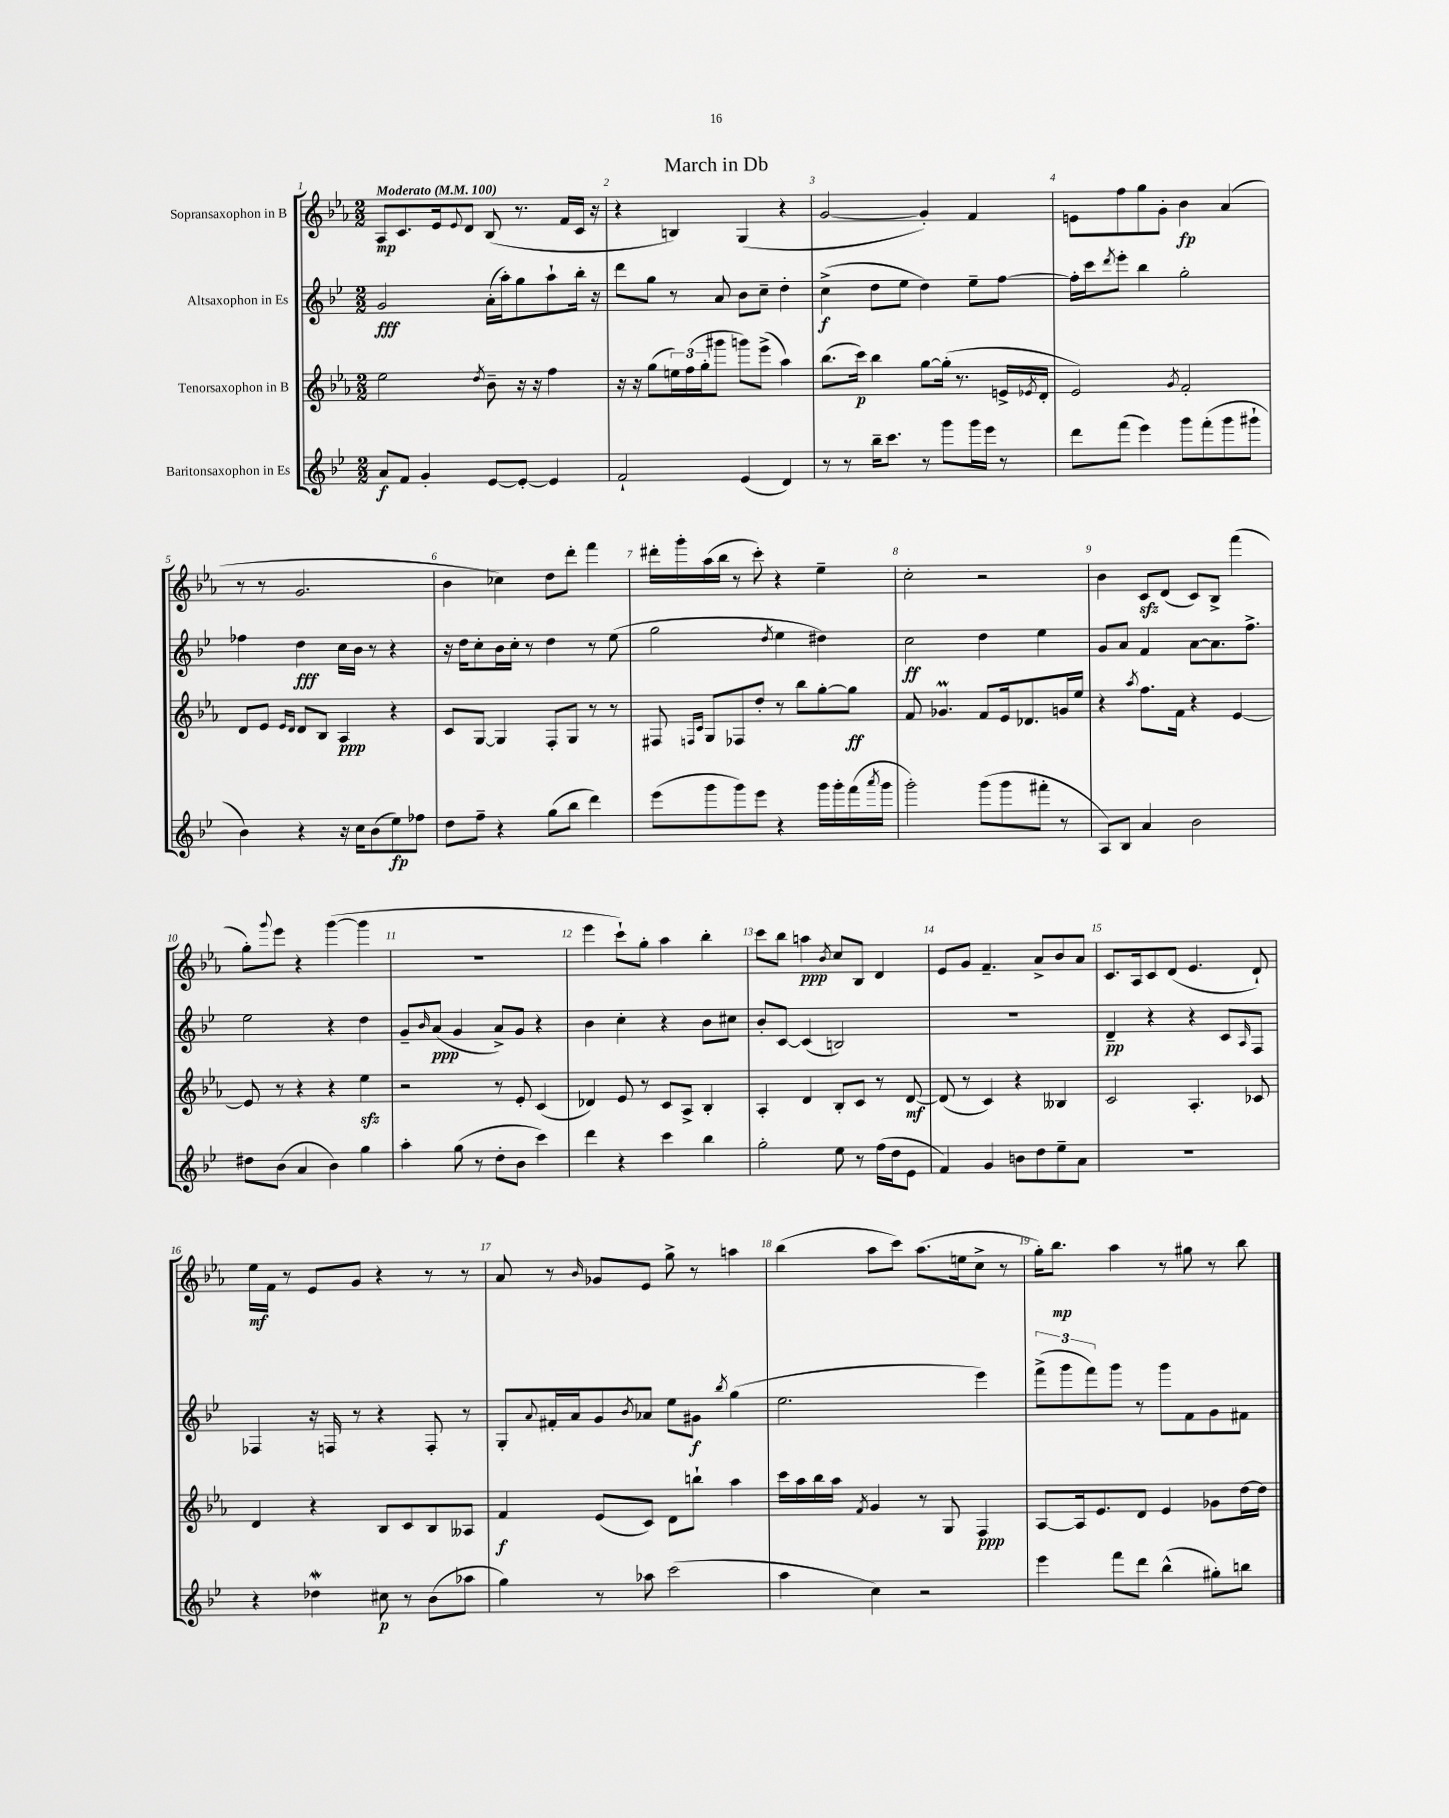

**kern	**dynam	**kern	**dynam	**kern	**dynam	**kern	**dynam
*part4	*part4	*part3	*part3	*part2	*part2	*part1	*part1
*staff4	*staff4	*staff3	*staff3	*staff2	*staff2	*staff1	*staff1
*I"Baritonsaxophon in Es	*	*I"Tenorsaxophon in B	*	*I"Altsaxophon in Es	*	*I"Sopransaxophon in B	*
*clefG2	*	*clefG2	*	*clefG2	*	*clefG2	*
*k[b-e-]	*	*k[b-e-a-]	*	*k[b-e-]	*	*k[b-e-a-]	*
*M2/2	*	*M2/2	*	*M2/2	*	*M2/2	*
*MM100	*	*MM100	*	*MM100	*	*MM100	*
=1	=1	=1	=1	=1	=1	=1	=1
!	!	!	!	!	!	!LO:TX:a:B:t=Moderato	!
8a/L	f	2ee-\	.	2g/	fff	8A-/L	mp
8f/J	.	.	.	.	.	8.c/	.
4g'/	.	.	.	.	.	.	.
.	.	.	.	.	.	16e-/k	.
.	.	.	.	.	.	8qqe-/	.
.	.	.	.	.	.	8d/J	.
.	.	8qdd/	.	.	.	.	.
[8e-/L	.	8b-~\	.	(16a'\LL	.	(8B-/	.
.	.	.	.	16aa'\J)	.	.	.
8e-'/J_	.	16r	.	8gg\	.	8.r	.
.	.	16r	.	.	.	.	.
4e-/]	.	4ff\	.	8aa`\	.	.	.
.	.	.	.	.	.	16f/LL	.
.	.	.	.	16bb-'\Jk	.	16c/JJ	.
.	.	.	.	16r	.	16r	.
=2	=2	=2	=2	=2	=2	=2	=2
2f`/	.	16r	.	8ddd\L	.	4r	.
.	.	16r	.	.	.	.	.
.	.	(8gg\L	.	8gg\J	.	.	.
.	.	24een\L)	.	8r	.	4Bn/)	.
.	.	(24ff\	.	.	.	.	.
.	.	24gg'\J	.	.	.	.	.
.	.	8ggg#X\J	.	8a/	.	.	.
(4e-/	.	8gggn\L)	.	8b-\L	.	(4G/	.
.	.	(8eee-^\J	.	8cc~\J	.	.	.
4d/)	.	4aa-\)	.	4dd'\	.	4r	.
=3	=3	=3	=3	=3	=3	=3	=3
8r	.	(8.bb-\L	.	(4cc^\	f	[2g/	.
8r	.	.	.	.	.	.	.
.	.	16ccc\Jk)	p	.	.	.	.
16bb-~\KL	.	4bb-\	.	8dd\L	.	.	.
8.ccc\J	.	.	.	.	.	.	.
.	.	.	.	8ee-\J	.	.	.
8r	.	[8gg\L	.	4dd\)	.	4g'/])	.
8ggg\L	.	(16gg'\Jk]	.	.	.	.	.
.	.	8.r	.	.	.	.	.
16ggg\L	.	.	.	8ee-~\L	.	4f/	.
16eee-\JJ	.	.	.	.	.	.	.
8r	.	16en^/LL	.	[8ff\J	.	.	.
.	.	8qe-X/	.	.	.	.	.
.	.	16d'/JJ	.	.	.	.	.
=4	=4	=4	=4	=4	=4	=4	=4
8ddd\L	.	2e-/)	.	16ff'\LL]	.	8en\L	.
.	.	.	.	16ccc\J	.	.	.
.	.	.	.	8qddd/	.	.	.
(8fff\J	.	.	.	8eee-'\J	.	8ff\	.
4eee-\)	.	.	.	4bb-\	.	8gg\	.
.	.	.	.	.	.	8g'\J	.
.	.	8qg/	.	.	.	.	.
8ggg\L	.	2f'/	.	2gg'\	.	4b-\	fp
(8fff'\	.	.	.	.	.	.	.
8ggg\	.	.	.	.	.	(4a-/	.
8ggg#X`\J	.	.	.	.	.	.	.
!!LO:LB:g=z
=5	=5	=5	=5	=5	=5	=5	=5
4b-\)	.	8d/L	.	4ff-X\	.	8r	.
.	.	8e-/J	.	.	.	8r	.
.	.	16qqe-/LL	.	.	.	.	.
.	.	16qqd/JJ	.	.	.	.	.
4r	.	8d/L	.	4dd\	fff	2.g/	.
.	.	8B-/J	.	.	.	.	.
16r	.	4A-/	ppp	16cc\LL	.	.	.
16cc\KL	.	.	.	16b-\JJ	.	.	.
(8b-\	.	.	.	8r	.	.	.
8ee-\)	fp	4r	.	4r	.	.	.
8ff-X\J	.	.	.	.	.	.	.
=6	=6	=6	=6	=6	=6	=6	=6
8dd\L	.	8c/L	.	16r	.	4b-\	.
.	.	.	.	16dd\KL	.	.	.
8ff~\J	.	[8G/J	.	8cc'\	.	.	.
4r	.	4G/]	.	16b-\L	.	4cc-X\)	.
.	.	.	.	16cc'\JJ	.	.	.
.	.	.	.	8r	.	.	.
(8gg\L	.	8F'/L	.	4dd\	.	8dd\L	.
8bb-\J	.	8G/J	.	.	.	8ddd'\J	.
4ddd\)	.	8r	.	8r	.	4fff\	.
.	.	8r	.	(8ee-\	.	.	.
=7	=7	=7	=7	=7	=7	=7	=7
(8eee-\L	.	8F#X/	.	2gg\	.	16ddd#X'\LL	.
.	.	.	.	.	.	16ggg'\	.
.	.	16qqFn/LL	.	.	.	.	.
.	.	16qqc/JJ	.	.	.	.	.
8ggg\	.	8G/L	.	.	.	(16aa-\	.
.	.	.	.	.	.	16bb-\JJ	.
8ggg\)	.	8F-X/	.	.	.	8r	.
8eee-\J	.	8dd'/J	.	.	.	8ccc'\)	.
.	.	.	.	8qdd/	.	.	.
4r	.	8r	.	4ee-\	.	4r	.
.	.	8bb-\L	.	.	.	.	.
16ggg\LL	.	[8gg'\	.	4dd#X\)	.	4ee-~\	.
16ggg'\	.	.	.	.	.	.	.
(16fff\	.	8gg\J]	ff	.	.	.	.
8qaaa/	.	.	.	.	.	.	.
16ggg\JJ	.	.	.	.	.	.	.
=8	=8	=8	=8	=8	=8	=8	=8
2ggg'\)	.	8f/	.	2cc\	ff	2cc'\	.
.	.	4.g-XM/	.	.	.	.	.
(8ggg\L	.	8f/L	.	4dd\	.	2r	.
8ggg\	.	16e-/k	.	.	.	.	.
.	.	8.d-X/	.	.	.	.	.
8fff#X'\J	.	.	.	4ee-\	.	.	.
8r	.	16gn/L	.	.	.	.	.
.	.	16ee-/JJ	.	.	.	.	.
=9	=9	=9	=9	=9	=9	=9	=9
8A/L)	.	4r	.	8g/L	.	4b-\	.
8B-/J	.	.	.	8a/J	.	.	.
.	.	8qaa-/	.	.	.	.	.
4a/	.	8.ff\L	.	4f/	.	8czz/L	.
.	.	.	.	.	.	(8d/J	.
.	.	16f\Jk	.	.	.	.	.
2b-\	.	4r	.	[8a\L	.	8c/L)	.
.	.	.	.	8.a\]	.	8B-^/J	.
.	.	[4e-/	.	.	.	(4fff\	.
.	.	.	.	8.ff^\J	.	.	.
!!LO:LB:g=z
=10	=10	=10	=10	=10	=10	=10	=10
8dd#X\L	.	8e-/]	.	2ee-\	.	8gg'\L)	.
.	.	.	.	.	.	8qqggg/	.
(8b-\J	.	8r	.	.	.	8eee-\J	.
4a/	.	4r	.	.	.	4r	.
4b-\)	.	4r	.	4r	.	([4ggg\	.
4gg\	.	4ee-zz\	.	4dd\	.	4ggg\]	.
=11	=11	=11	=11	=11	=11	=11	=11
4aa'\	.	2r	.	8g~/L	.	1r	.
.	.	.	.	16qqb-/	.	.	.
.	.	.	.	(8a/J	ppp	.	.
(8gg\	.	.	.	4g/	.	.	.
8r	.	.	.	.	.	.	.
8dd'\L	.	8r	.	8a^/L)	.	.	.
8b-\J	.	8e-'/	.	8g/J	.	.	.
4ccc\)	.	(4c/	.	4r	.	.	.
=12	=12	=12	=12	=12	=12	=12	=12
4ddd\	.	4d-X/)	.	4b-\	.	4eee-\	.
4r	.	8e-/	.	4cc'\	.	8ccc`\L)	.
.	.	8r	.	.	.	8gg'\J	.
4ccc\	.	8c/L	.	4r	.	4aa-\	.
.	.	8A-^/J	.	.	.	.	.
4bb-\	.	4B-'/	.	8b-\L	.	4bb-'\	.
.	.	.	.	8cc#X\J	.	.	.
=13	=13	=13	=13	=13	=13	=13	=13
2gg'\	.	4A-'/	.	8b-'/L	.	8ccc\L	.
.	.	.	.	[8c/J	.	8bb-\J	.
.	.	4d/	.	(4c/]	.	4aan\	ppp
.	.	.	.	.	.	8qb-/	.
8ee-\	.	8B-'/L	.	2Bn/)	.	8cc/L	.
8r	.	8c/J	.	.	.	8B-/J	.
(16ff\LL	.	8r	.	.	.	4d/	.
16dd\J	.	.	.	.	.	.	.
8e-\J	.	[8d/	mf	.	.	.	.
=14	=14	=14	=14	=14	=14	=14	=14
4f/)	.	(8d/]	.	1r	.	8e-/L	.
.	.	8r	.	.	.	8g/J	.
4g/	.	4c/)	.	.	.	4.f~/	.
8bn\L	.	4r	.	.	.	.	.
8dd\	.	.	.	.	.	8a-^/L	.
8ee-~\	.	4B--X/	.	.	.	8b-/	.
8a\J	.	.	.	.	.	8a-/J	.
=15	=15	=15	=15	=15	=15	=15	=15
1r	.	2c/	.	4d~/	pp	8.c/L	.
.	.	.	.	.	.	16A-/k	.
.	.	.	.	4r	.	8c/	.
.	.	.	.	.	.	(8d/J	.
.	.	4.A-'/	.	4r	.	4.e-/	.
.	.	.	.	8c/L	.	.	.
.	.	.	.	16qqA/	.	.	.
.	.	8c-X/	.	8F/J	.	8d`/)	.
!!LO:LB:g=z
=16	=16	=16	=16	=16	=16	=16	=16
4r	.	4d/	.	4F-X/	.	16ee-\LL	mf
.	.	.	.	.	.	16f\JJ	.
.	.	.	.	.	.	8r	.
4dd-Xw\	.	4r	.	16r	.	8e-/L	.
.	.	.	.	16Fn/	.	.	.
.	.	.	.	8r	.	8g/J	.
8cc#X\	p	8B-/L	.	4r	.	4r	.
8r	.	8c/	.	.	.	.	.
(8b-\L	.	8B-/	.	8F'/	.	8r	.
8aa-X\J	.	8A--X/J	.	8r	.	8r	.
=17	=17	=17	=17	=17	=17	=17	=17
4gg\)	.	4f/	f	8G'/L	.	8a-/	.
.	.	.	.	8qqa/	.	.	.
.	.	.	.	16f#X'/L	.	8r	.
.	.	.	.	16a/J	.	.	.
.	.	.	.	.	.	16qqb-/	.
8r	.	(8e-/L	.	8g/	.	8g-X/L	.
.	.	.	.	8qb-/	.	.	.
8aa-X\	.	8c/J)	.	8a-X/J	.	8e-/J	.
(2ccc\	.	8d\L	.	8ee-\L	.	8gg^\	.
.	.	8bbn`\J	.	8g#X\J	f	8r	.
.	.	.	.	8qbb-/	.	.	.
.	.	4aa-\	.	(4gg\	.	4aan\	.
=18	=18	=18	=18	=18	=18	=18	=18
4aa\	.	16ccc\LL	.	2.ee-\	.	(4bb-\	.
.	.	16aa-\	.	.	.	.	.
.	.	16bb-\	.	.	.	.	.
.	.	16aa-\JJ	.	.	.	.	.
.	.	8qf/	.	.	.	.	.
4cc\)	.	4g/	.	.	.	8aa-\L	.
.	.	.	.	.	.	8ccc\J)	.
2r	.	8r	.	.	.	(8.aa-\L	.
.	.	8G/	.	.	.	.	.
.	.	.	.	.	.	16een\k	.
.	.	4F/	ppp	4eee-\)	.	8cc^\J	.
.	.	.	.	.	.	8r	.
=19	=19	=19	=19	=19	=19	=19	=19
4eee-\	.	[8A-/L	.	(12fff^\L	.	16gg'\KL)	.
.	.	.	.	.	.	8.bb-\J	mp
.	.	.	.	12ggg\	.	.	.
.	.	16A-/k]	.	.	.	.	.
.	.	.	.	12fff\)	.	.	.
.	.	8.e-/	.	.	.	.	.
8fff\L	.	.	.	8ggg\J	.	4aa-\	.
8ddd\J	.	8d/J	.	8r	.	.	.
(4bb-^^\	.	4e-/	.	8ggg\L	.	8r	.
.	.	.	.	8f\	.	8gg#X\	.
8gg#X'\L)	.	8g-X\L	.	8g\	.	8r	.
8bbn\J	.	[16dd\L	.	8f#X\J	.	8bb-\	.
.	.	16dd\JJ]	.	.	.	.	.
==	==	==	==	==	==	==	==
*-	*-	*-	*-	*-	*-	*-	*-
